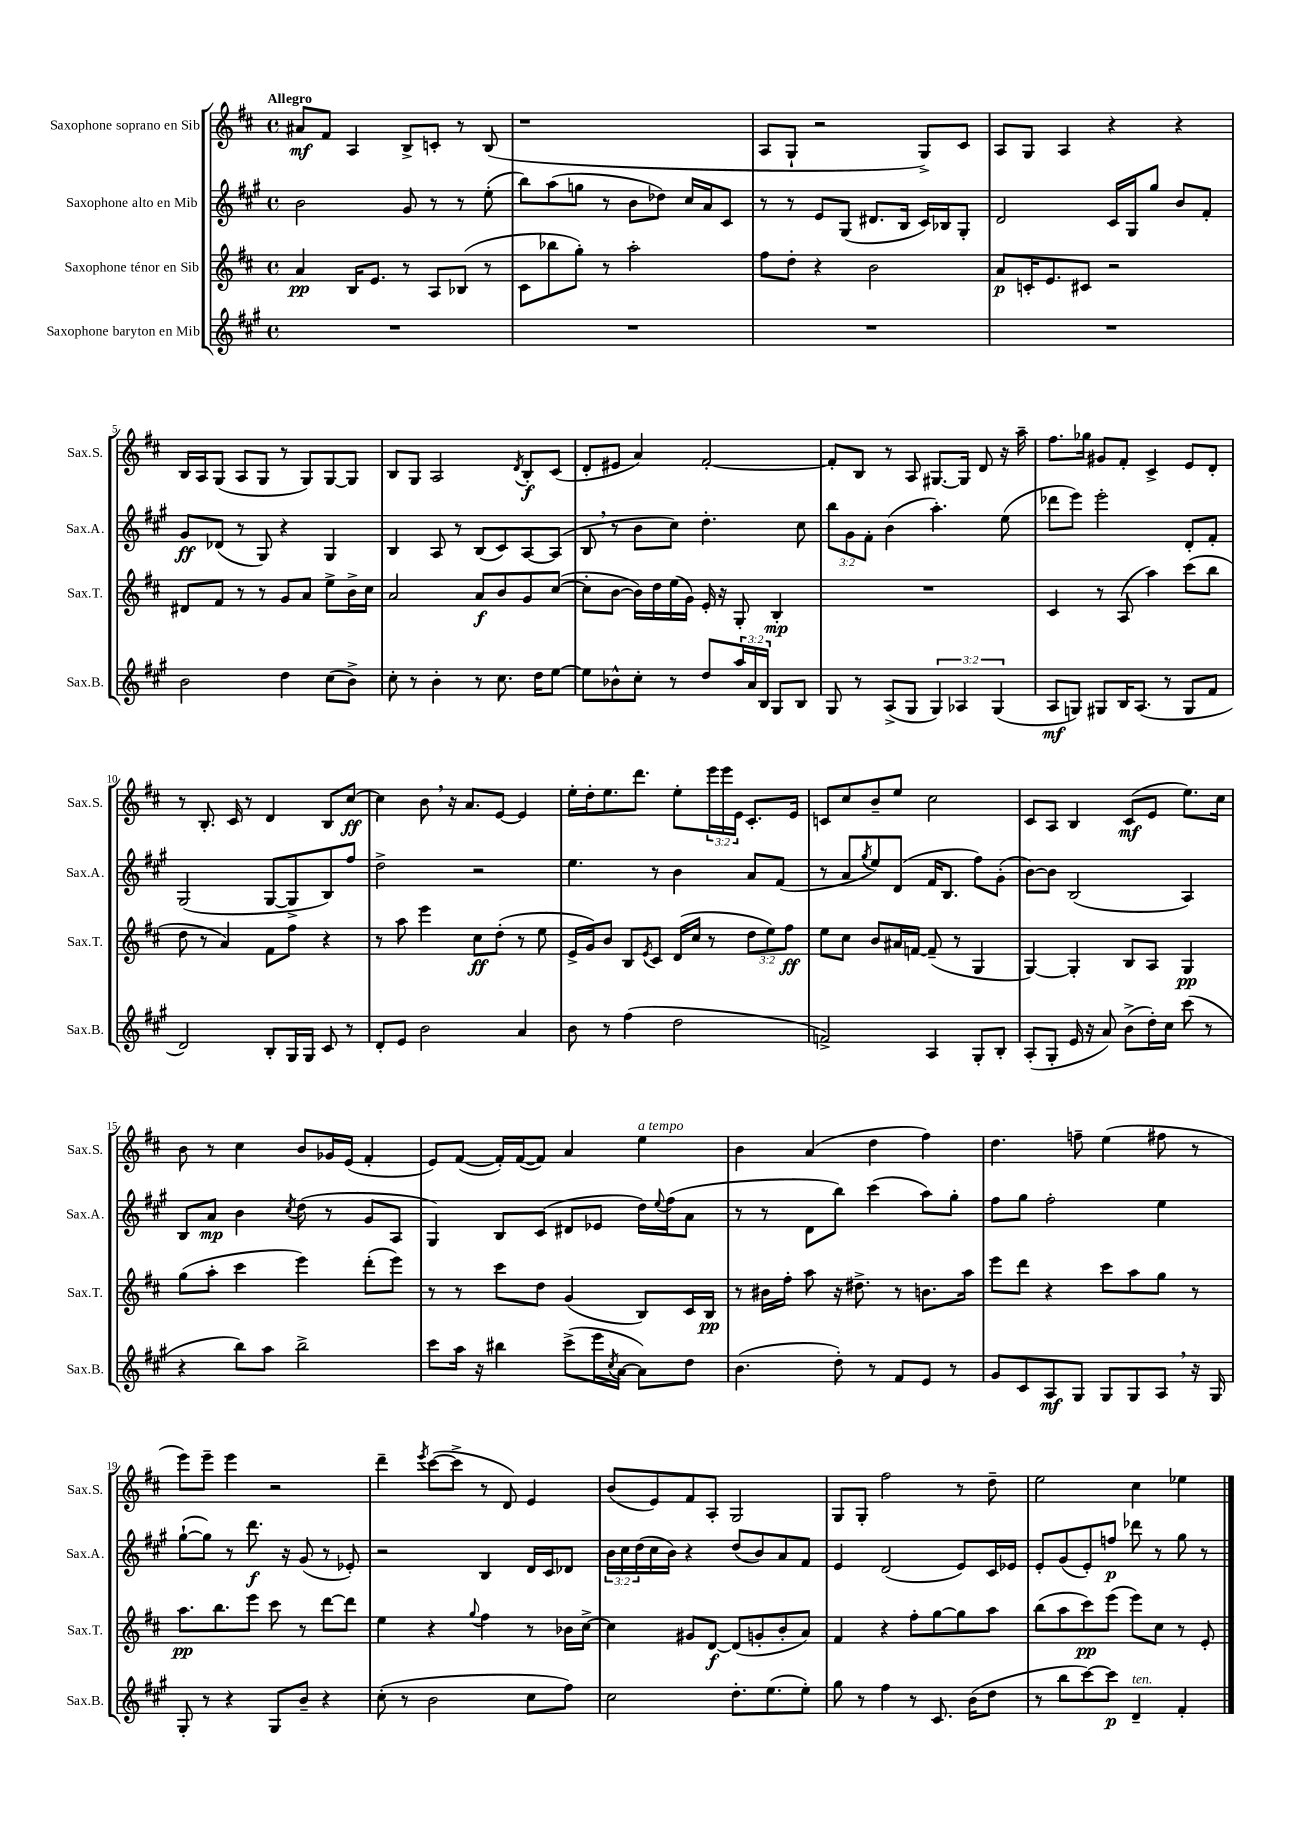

**kern	**dynam	**kern	**dynam	**kern	**dynam	**kern	**dynam
*part4	*part4	*part3	*part3	*part2	*part2	*part1	*part1
*staff4	*staff4	*staff3	*staff3	*staff2	*staff2	*staff1	*staff1
*I"Saxophone baryton en Mib	*	*I"Saxophone ténor en Sib	*	*I"Saxophone alto en Mib	*	*I"Saxophone soprano en Sib	*
*I'Sax.B.	*	*I'Sax.T.	*	*I'Sax.A.	*	*I'Sax.S.	*
*clefG2	*	*clefG2	*	*clefG2	*	*clefG2	*
*k[f#c#g#]	*	*k[f#c#]	*	*k[f#c#g#]	*	*k[f#c#]	*
*M4/4	*	*M4/4	*	*M4/4	*	*M4/4	*
*met(c)	*	*met(c)	*	*met(c)	*	*met(c)	*
=1	=1	=1	=1	=1	=1	=1	=1
!	!	!	!	!	!	!LO:TX:a:B:t=Allegro	!
1r	.	4a/	pp	2b\	.	8a#X/L	mf
.	.	.	.	.	.	8f#/J	.
.	.	16B/KL	.	.	.	4A/	.
.	.	8.e/J	.	.	.	.	.
.	.	8r	.	8g#/	.	8B^/L	.
.	.	8A/L	.	8r	.	8cn'/J	.
.	.	(8B-X/J	.	8r	.	8r	.
.	.	8r	.	(8ee'\	.	(8B/	.
=2	=2	=2	=2	=2	=2	=2	=2
1r	.	8c#\L	.	8bb\L)	.	1r	.
.	.	8bb-X\	.	(8aa\	.	.	.
.	.	8gg'\J)	.	8ggn\J	.	.	.
.	.	8r	.	8r	.	.	.
.	.	2aa'\	.	8b\L	.	.	.
.	.	.	.	8dd-X\J)	.	.	.
.	.	.	.	16cc#/LL	.	.	.
.	.	.	.	16a/J	.	.	.
.	.	.	.	8c#/J	.	.	.
=3	=3	=3	=3	=3	=3	=3	=3
1r	.	8ff#\L	.	8r	.	8A/L	.
.	.	8dd'\J	.	8r	.	8G`/J	.
.	.	4r	.	8e/L	.	2r	.
.	.	.	.	(8G#/J	.	.	.
.	.	2b\	.	8.d#X/L	.	.	.
.	.	.	.	16B/Jk	.	.	.
.	.	.	.	16c#/LL)	.	8G^/L)	.
.	.	.	.	16B-X/J	.	.	.
.	.	.	.	8G#'/J	.	8c#/J	.
=4	=4	=4	=4	=4	=4	=4	=4
1r	.	8a/L	p	2d/	.	8A/L	.
.	.	16cn'/K	.	.	.	8G/J	.
.	.	8.e/	.	.	.	.	.
.	.	.	.	.	.	4A/	.
.	.	8c#X/J	.	.	.	.	.
.	.	2r	.	16c#/LL	.	4r	.
.	.	.	.	16G#/J	.	.	.
.	.	.	.	8gg#/J	.	.	.
.	.	.	.	8b/L	.	4r	.
.	.	.	.	8f#'/J	.	.	.
!!LO:LB:g=z
=5	=5	=5	=5	=5	=5	=5	=5
2b\	.	8d#X/L	.	8g#/L	ff	16B/LL	.
.	.	.	.	.	.	16A/J	.
.	.	8f#/J	.	(8d-X/J	.	(8G/J	.
.	.	8r	.	8r	.	8A/L	.
.	.	8r	.	8G#/)	.	8G/J	.
4dd\	.	8g/L	.	4r	.	8r	.
.	.	8a/J	.	.	.	8G/L)	.
(8cc#\L	.	8ee^\L	.	4G#/	.	[8G/	.
8b^\J)	.	16b^\L	.	.	.	8G/J]	.
.	.	16cc#\JJ	.	.	.	.	.
=6	=6	=6	=6	=6	=6	=6	=6
8cc#'\	.	2a/	.	4B/	.	8B/L	.
8r	.	.	.	.	.	8G/J	.
4b'\	.	.	.	8A/	.	2A/	.
.	.	.	.	8r	.	.	.
8r	.	8a/L	f	(8B/L	.	.	.
8.cc#\	.	8b/	.	8c#/)	.	.	.
.	.	.	.	.	.	8qd/	.
.	.	8g/	.	[8A/	.	8B'/L	f
16dd\KL	.	.	.	.	.	.	.
[8ee\J	.	([8cc#/J	.	(8A/J]	.	(8c#/J	.
=7	=7	=7	=7	=7	=7	=7	=7
8ee\L]	.	8cc#'\L]	.	8B,/	.	8d'/L	.
8b-X^^\	.	[8b\J	.	8r	.	8e#X/J	.
8cc#'\J	.	16b\LL])	.	8b\L	.	4a/)	.
.	.	16dd\	.	.	.	.	.
8r	.	(16ee\	.	8cc#\J)	.	.	.
.	.	16g\JJ)	.	.	.	.	.
8dd/L	.	16e'/	.	4.dd'\	.	[2f#'/	.
.	.	16r	.	.	.	.	.
24aa/L	.	8G'/	.	.	.	.	.
24a/	.	.	.	.	.	.	.
24B/JJ	.	.	.	.	.	.	.
8G#/L	.	4B'/	mp	.	.	.	.
8B/J	.	.	.	8cc#\	.	.	.
=8	=8	=8	=8	=8	=8	=8	=8
8G#/	.	1r	.	12bb\L	.	8f#'/L]	.
.	.	.	.	12g#\	.	.	.
8r	.	.	.	.	.	8B/J	.
.	.	.	.	12f#'\J	.	.	.
(8A^/L	.	.	.	(4b\	.	8r	.
8G#/J	.	.	.	.	.	8A/	.
6G#/)	.	.	.	4.aa'\)	.	[8.G#X/L	.
6A-X/	.	.	.	.	.	.	.
.	.	.	.	.	.	16G#/Jk]	.
.	.	.	.	.	.	8d/	.
(6G#/	.	.	.	.	.	.	.
.	.	.	.	(8ee\	.	16r	.
.	.	.	.	.	.	16aa~\	.
=9	=9	=9	=9	=9	=9	=9	=9
8A/L	mf	4c#/	.	8ddd-X\L	.	8.ff#\L	.
8Gn/J)	.	.	.	8eee\J)	.	.	.
.	.	.	.	.	.	16gg-X\Jk	.
8G#X/L	.	8r	.	2eee'\	.	8g#X/L	.
16B/K	.	(8A/	.	.	.	8f#'/J	.
(8.A/J	.	.	.	.	.	.	.
.	.	4aa\)	.	.	.	4c#^/	.
8r	.	.	.	.	.	.	.
8G#/L	.	(8ccc#\L	.	8d'/L	.	8e/L	.
8f#/J	.	8bb\J	.	8f#'/J	.	8d'/J	.
!!LO:LB:g=z
=10	=10	=10	=10	=10	=10	=10	=10
2d/)	.	8dd\	.	(2G#/	.	8r	.
.	.	8r	.	.	.	8.B'/	.
.	.	4a/)	.	.	.	.	.
.	.	.	.	.	.	16c#/	.
.	.	.	.	.	.	8r	.
8B'/L	.	8f#\L	.	[8G#/L	.	4d/	.
16G#/L	.	8ff#\J	.	8G#^/]	.	.	.
16G#/JJ	.	.	.	.	.	.	.
8c#/	.	4r	.	8B/)	.	8B/L	.
8r	.	.	.	8ff#/J	.	[8cc#/J	ff
=11	=11	=11	=11	=11	=11	=11	=11
8d'/L	.	8r	.	2dd^\	.	4cc#\]	.
8e/J	.	8aa\	.	.	.	.	.
2b\	.	4eee\	.	.	.	8b,\	.
.	.	.	.	.	.	16r	.
.	.	.	.	.	.	8.a/L	.
.	.	8cc#\L	ff	2r	.	.	.
.	.	(8dd'\J	.	.	.	[8e/J	.
4a/	.	8r	.	.	.	4e/]	.
.	.	8ee\	.	.	.	.	.
=12	=12	=12	=12	=12	=12	=12	=12
8b\	.	16e^/LL	.	4.ee\	.	16ee'\LL	.
.	.	16g/J)	.	.	.	16dd'\J	.
8r	.	8b/J	.	.	.	8.ee\	.
(4ff#\	.	8B/L	.	.	.	.	.
.	.	.	.	.	.	8.ddd\J	.
.	.	8qe/	.	.	.	.	.
.	.	8c#/J	.	8r	.	.	.
2dd\	.	(16d/LL	.	4b\	.	8ee'\L	.
.	.	16cc#/JJ	.	.	.	.	.
.	.	8r	.	.	.	24eee\L	.
.	.	.	.	.	.	24eee\	.
.	.	.	.	.	.	24e\JJ	.
.	.	12dd\L	.	8a/L	.	8.c#'/L	.
.	.	12ee\)	.	.	.	.	.
.	.	.	.	(8f#/J	.	.	.
.	.	12ff#\J	ff	.	.	.	.
.	.	.	.	.	.	16e/Jk	.
=13	=13	=13	=13	=13	=13	=13	=13
2fn^/)	.	8ee\L	.	8r	.	8cn/L	.
.	.	8cc#\J	.	8a/L	.	8cc#/	.
.	.	.	.	8qgg#/	.	.	.
.	.	8b/L	.	8ee/)	.	8b~/	.
.	.	16a#X/L	.	(8d/J	.	8ee/J	.
.	.	[16fn/JJ	.	.	.	.	.
4A/	.	(8f~/]	.	16f#/KL	.	2cc#\	.
.	.	.	.	8.B/J	.	.	.
.	.	8r	.	.	.	.	.
8G#'/L	.	4G/	.	8ff#\L)	.	.	.
8B'/J	.	.	.	(8g#'\J	.	.	.
=14	=14	=14	=14	=14	=14	=14	=14
(8A'/L	.	[4G/)	.	[8b\L)	.	8c#/L	.
8G#'/J	.	.	.	8b\J]	.	8A/J	.
16e/	.	4G'/]	.	(2B/	.	4B/	.
16r	.	.	.	.	.	.	.
8a/)	.	.	.	.	.	.	.
(8b^\L	.	8B/L	.	.	.	(8c#/L	mf
16dd'\L)	.	8A/J	.	.	.	8e/J	.
16cc#\JJ	.	.	.	.	.	.	.
(8ccc#\	.	4G/	pp	4A/)	.	8.ee\L)	.
8r	.	.	.	.	.	.	.
.	.	.	.	.	.	16cc#\Jk	.
!!LO:LB:g=z
=15	=15	=15	=15	=15	=15	=15	=15
4r	.	(8gg\L	.	8B/L	.	8b\	.
.	.	8aa'\J	.	8a/J	mp	8r	.
8bb\L)	.	4ccc#\	.	4b\	.	4cc#\	.
8aa\J	.	.	.	.	.	.	.
.	.	.	.	8qcc#/	.	.	.
2bb^\	.	4eee\)	.	(8dd\	.	8b/L	.
.	.	.	.	8r	.	16g-X/L	.
.	.	.	.	.	.	(16e/JJ	.
.	.	(8ddd'\L	.	8g#/L	.	4f#'/	.
.	.	8eee\J)	.	8A/J	.	.	.
=16	=16	=16	=16	=16	=16	=16	=16
8ccc#\L	.	8r	.	4G#/)	.	8e/L)	.
16aa\Jk	.	8r	.	.	.	([8f#/J	.
16r	.	.	.	.	.	.	.
4bb#X\	.	8ccc#\L	.	8B/L	.	16f#'/LL])	.
.	.	.	.	.	.	([16f#/J	.
.	.	8dd\J	.	(8c#/J	.	8f#/J])	.
(8ccc#^\L	.	(4g/	.	8d#X/L	.	4a/	.
16eee\L	.	.	.	8e-X/J	.	.	.
8qcc#/	.	.	.	.	.	.	.
[16a\JJ	.	.	.	.	.	.	.
!	!	!	!	!	!	!LO:TX:a:i:t=a tempo	!
8a\L])	.	8B/L)	.	16dd\LL)	.	4ee\	.
.	.	.	.	8qqee/	.	.	.
.	.	.	.	(16ff#\J	.	.	.
8dd\J	.	16c#/L	.	8a\J	.	.	.
.	.	16B/JJ	pp	.	.	.	.
=17	=17	=17	=17	=17	=17	=17	=17
(4.b\	.	8r	.	8r	.	4b\	.
.	.	16b#X\LL	.	8r	.	.	.
.	.	16ff#'\JJ	.	.	.	.	.
.	.	8aa\	.	8d\L	.	(4a/	.
8dd'\)	.	16r	.	8bb\J)	.	.	.
.	.	8.dd#X^\	.	.	.	.	.
8r	.	.	.	(4ccc#\	.	4dd\	.
8f#/L	.	8r	.	.	.	.	.
8e/J	.	8.bn\L	.	8aa\L)	.	4ff#\)	.
8r	.	.	.	8gg#'\J	.	.	.
.	.	16aa\Jk	.	.	.	.	.
=18	=18	=18	=18	=18	=18	=18	=18
8g#/L	.	8eee\L	.	8ff#\L	.	4.dd\	.
8c#/	.	8ddd\J	.	8gg#\J	.	.	.
8A/	mf	4r	.	2ff#'\	.	.	.
8G#/J	.	.	.	.	.	8ffn~\	.
8G#/L	.	8ccc#\L	.	.	.	(4ee\	.
8G#/	.	8aa\	.	.	.	.	.
8A,/J	.	8gg\J	.	4ee\	.	8ff#X\	.
16r	.	8r	.	.	.	8r	.
16G#/	.	.	.	.	.	.	.
!!LO:LB:g=z
=19	=19	=19	=19	=19	=19	=19	=19
8G#'/	.	8.aa\L	pp	([8gg#`\L	.	8eee\L)	.
8r	.	.	.	8gg#\J])	.	8eee~\J	.
.	.	8.bb\	.	.	.	.	.
4r	.	.	.	8r	.	4eee\	.
.	.	8eee\J	.	8.ddd\	f	.	.
8G#/L	.	8ccc#\	.	.	.	2r	.
.	.	.	.	16r	.	.	.
8b~/J	.	8r	.	(8g#/	.	.	.
4r	.	[8ddd\L	.	8r	.	.	.
.	.	8ddd\J]	.	8e-X'/)	.	.	.
=20	=20	=20	=20	=20	=20	=20	=20
(8cc#'\	.	4ee\	.	2r	.	4ddd~\	.
8r	.	.	.	.	.	.	.
.	.	.	.	.	.	8qeee/	.
2b\	.	4r	.	.	.	([8ccc#\L	.
.	.	.	.	.	.	8ccc#^\J]	.
.	.	8qqgg/	.	.	.	.	.
.	.	4ff#\	.	4B/	.	8r	.
.	.	.	.	.	.	8d/)	.
8cc#\L	.	8r	.	16d/LL	.	4e/	.
.	.	.	.	16c#/J	.	.	.
8ff#\J)	.	16b-X\LL	.	8d-X/J	.	.	.
.	.	[16cc#^\JJ	.	.	.	.	.
=21	=21	=21	=21	=21	=21	=21	=21
2cc#\	.	4cc#\]	.	24b\LL	.	(8b/L	.
.	.	.	.	24cc#\	.	.	.
.	.	.	.	(24dd\	.	.	.
.	.	.	.	16cc#\	.	8e/)	.
.	.	.	.	16b\JJ)	.	.	.
.	.	8g#X/L	.	4r	.	8f#/	.
.	.	[8d/J	f	.	.	8A'/J	.
8.dd'\L	.	(8d/L]	.	(8dd/L	.	2G/	.
.	.	8gn'/	.	8b/)	.	.	.
(8.ee\	.	.	.	.	.	.	.
.	.	8b'/	.	8a/	.	.	.
8ee'\J)	.	8a/J)	.	8f#/J	.	.	.
=22	=22	=22	=22	=22	=22	=22	=22
8gg#\	.	4f#/	.	4e/	.	8G/L	.
8r	.	.	.	.	.	8G'/J	.
4ff#\	.	4r	.	(2d/	.	2ff#\	.
8r	.	8ff#'\L	.	.	.	.	.
8.c#/	.	[8gg\	.	.	.	.	.
.	.	8gg\]	.	8e/L)	.	8r	.
(16b\KL	.	.	.	.	.	.	.
8dd\J	.	8aa\J	.	16c#/L	.	8dd~\	.
.	.	.	.	16e-X/JJ	.	.	.
=23	=23	=23	=23	=23	=23	=23	=23
8r	.	(8bb\L	.	8e'/L	.	2ee\	.
8bb\L	.	8aa\	.	(8g#/	.	.	.
[8ccc#\)	.	8ccc#\)	pp	8e'/)	.	.	.
8ccc#\J]	p	(8eee\J	.	8ffn/J	p	.	.
!LO:TX:a:i:t=ten.	!	!	!	!	!	!	!
4d~/	.	8eee\L)	.	8ddd-X\	.	4cc#\	.
.	.	8cc#\J	.	8r	.	.	.
4f#'/	.	8r	.	8gg#\	.	4ee-X\	.
.	.	8e'/	.	8r	.	.	.
==	==	==	==	==	==	==	==
*-	*-	*-	*-	*-	*-	*-	*-
